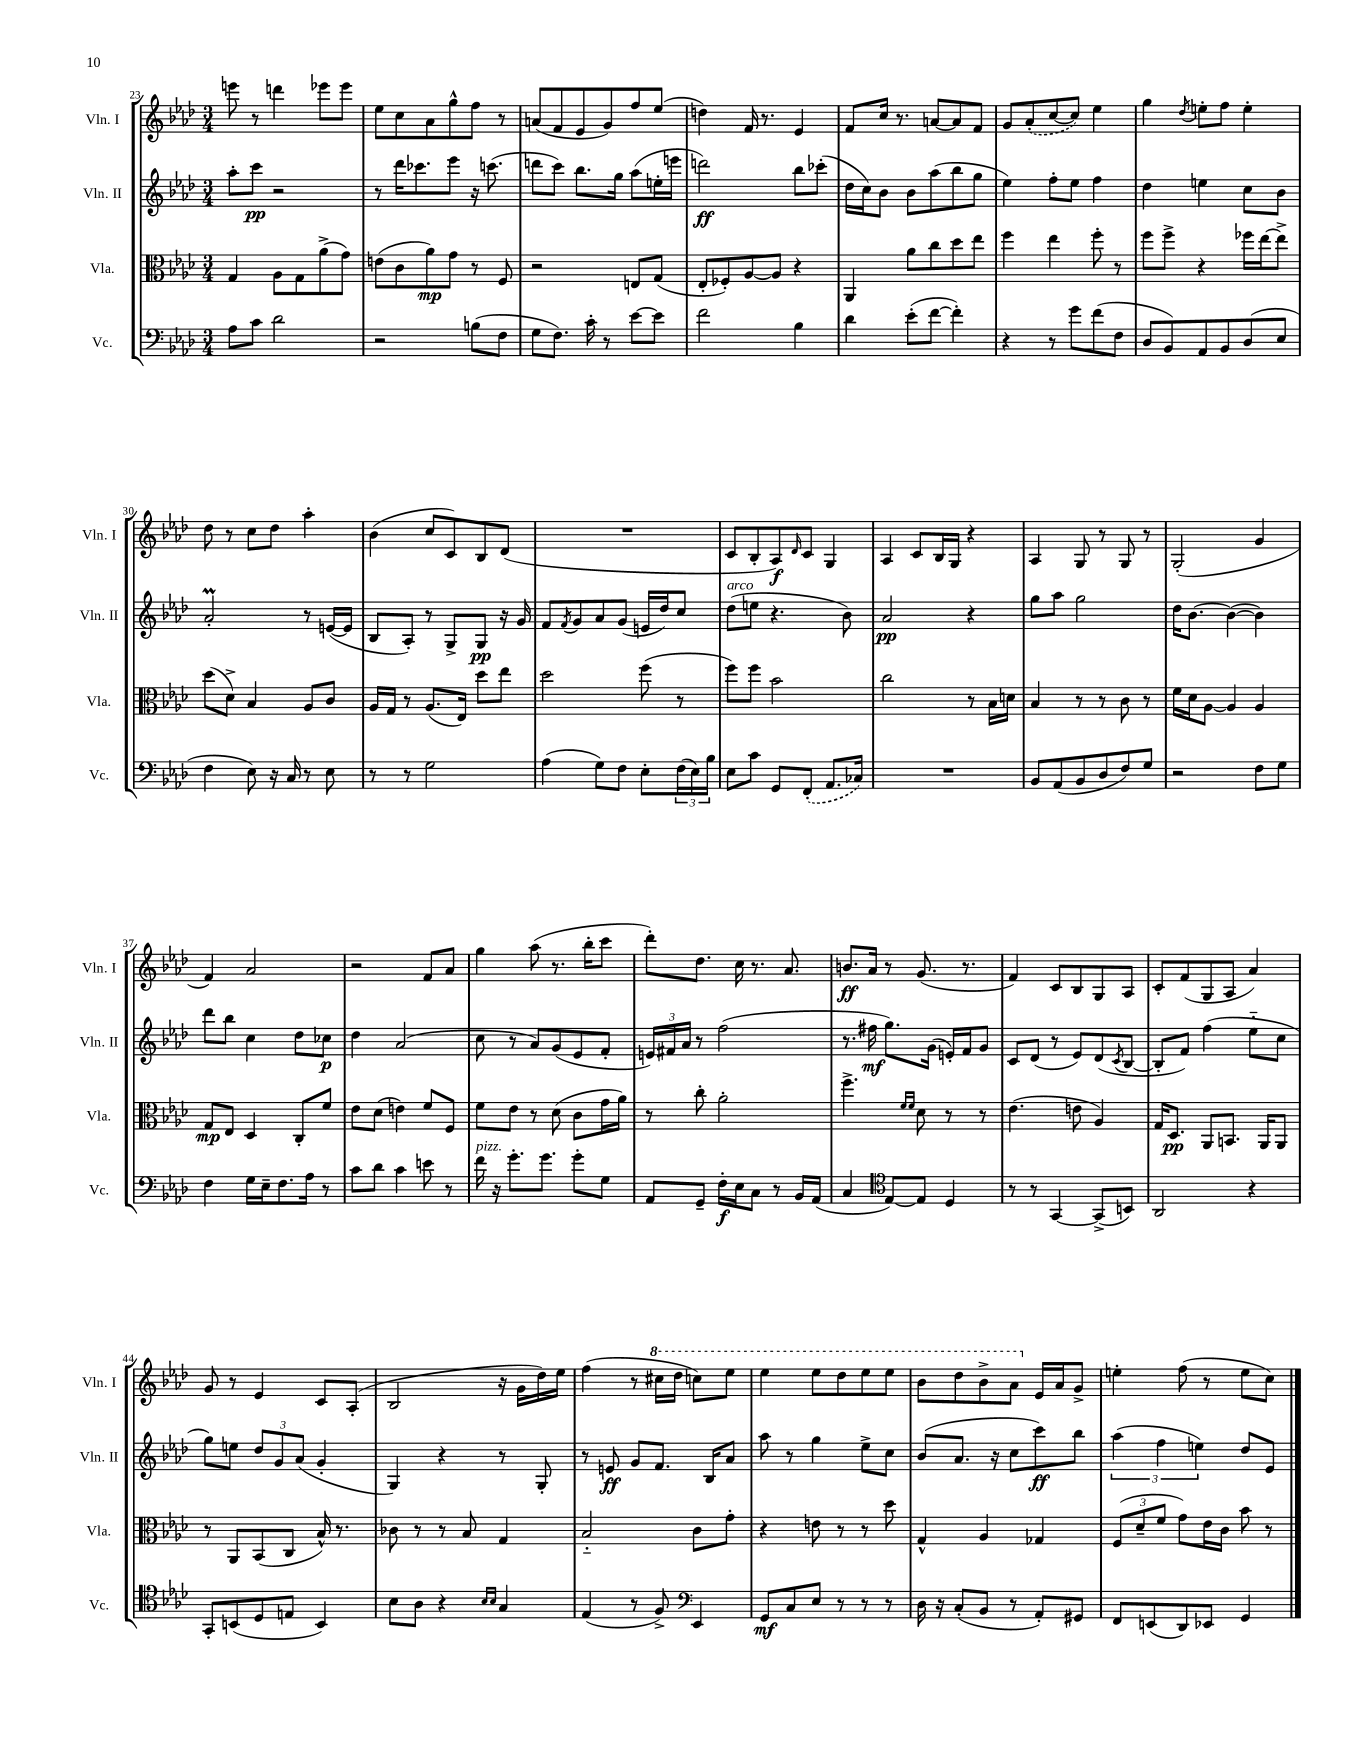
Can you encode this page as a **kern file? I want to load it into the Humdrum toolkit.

**kern	**kern	**kern	**kern
*staff4	*staff3	*staff2	*staff1
*clefF4	*clefC3	*clefG2	*clefG2
*k[b-e-a-d-]	*k[b-e-a-d-]	*k[b-e-a-d-]	*k[b-e-a-d-]
*M3/4	*M3/4	*M3/4	*M3/4
8A-\L	4G/	8aa-'\L	8eee\
8c\J	.	8ccc\J	8r
2d-\	8A-\L	2r	4ddd\
.	8G\	.	.
.	(8a-^\	.	8eee-\L
.	8g\J)	.	8eee-\J
=	=	=	=
2r	(8e\L	8r	8ee-\L
.	8c\	16ddd-\LK	8cc\
.	.	8.ccc-\	.
.	8a-\)	.	8a-\
.	8g\J	8eee-\J	8gg^^\
(8B\L	8r	16r	8ff\J
.	.	(8.ccc\	.
8F\J	8F/	.	8r
=	=	=	=
8G\L	2r	8ddd\L	(8a/L
8.F\J)	.	8ccc\J)	8f/
.	.	8.bb-\L	8e-/
16c'\	.	.	.
8r	.	.	8g/)
.	.	16gg\Jk	.
[8e-\L	8E/L	(8aa-\L	8ff/
8e-\]J	(8G/J	16ee'\L	(8ee-/J
.	.	16eee\JJ	.
=	=	=	=
2f\	8E-'/L	2ddd\)	4dd\)
.	8F-'/)	.	.
.	[8A-/	.	16f/
.	.	.	8.r
.	8A-/]J	.	.
4B-\	4r	8bb-\L	4e-/
.	.	(8ccc-'\J	.
=	=	=	=
4d-\	4AA-/	16dd-\LL	8f/L
.	.	16cc\J)	.
.	.	8b-\J	16cc/Jk
.	.	.	8.r
(8e-'\L	8a-\L	8b-\L	.
[8f\J	8cc\	(8aa-\	[8a/L
4f'\])	8dd-\	8bb-\	8a/]
.	8ee-\J	8gg\J	8f/J
=	=	=	=
4r	4ff\	4ee-\)	8g/L
.	.	.	(8a-'/
8r	4ee-\	8ff'\L	[8cc/
8g\L	.	8ee-\J	8cc/]J)
(8f\	8ff'\	4ff\	4ee-\
8F\J	8r	.	.
=	=	=	=
8D-/L	8ff\L	4dd-\	4gg\
8BB-/)	8ff^\J	.	.
.	.	.	8qdd-/
8AA-/	4r	4ee\	8ee'\L
8BB-/	.	.	8ff\J
(8D-/	16ff-\LL	8cc\L	4ee'\
.	[16ee-\J	.	.
8E-/J	8ee-^\]J	8b-\J	.
=	=	=	=
4F\	(8dd-\L	2a-'/	8dd-\
.	8d-^\J)	.	8r
8E-\)	4B-/	.	8cc\L
16r	.	.	8dd-\J
16C/	.	.	.
8r	8A-/L	8r	4aa-'\
8E-\	8c/J	([16e/LL	.
.	.	16e/]JJ	.
=	=	=	=
8r	16A-/LL	8B-/L	(4b-\
.	16G/JJ	.	.
8r	8r	8A-'/J)	.
2G\	(8.A-/L	8r	8cc/L
.	.	8G^/L	8c/)
.	16E-/Jk)	.	.
.	8dd-\L	8G/J	8B-/
.	8ee-\J	16r	(8d-/J
.	.	16g/	.
=	=	=	=
(4A-\	2dd-\	8f/L	2.r
.	.	8qf/	.
.	.	8g/	.
8G\L)	.	8a-/	.
8F\J	.	(8g/J	.
8E-'\L	(8ff\	16e/LL	.
.	.	16dd-/J)	.
(24F\L	8r	8cc/J	.
24E-\)	.	.	.
24B-\JJ	.	.	.
=	=	=	=
8E-\L	8ff\L)	(8dd-\L	8c/L
8c\J	8ff\J	8ee\J	8B-'/
8GG/L	2b-\	4.r	8A-/)
.	.	.	16qqd-/
(8FF'/J	.	.	8c/J
8.AA-/L	.	.	4G/
.	.	8b-\)	.
16C-/Jk)	.	.	.
=	=	=	=
2.r	2cc\	2a-/	4A-/
.	.	.	8c/L
.	.	.	16B-/L
.	.	.	16G/JJ
.	8r	4r	4r
.	16B-\LL	.	.
.	16d\JJ	.	.
=	=	=	=
8BB-/L	4B-/	8gg\L	4A-/
(8AA-/	.	8aa-\J	.
8BB-/	8r	2gg\	8G/
8D-/	8r	.	8r
8F/)	8c\	.	8G/
8G/J	8r	.	8r
=	=	=	=
2r	16f\LL	16dd-\LK	(2G'/
.	16d-\J	[8.b-\J	.
.	[8A-\J	.	.
.	4A-/]	(4b-\_	.
8F\L	4A-/	4b-\])	4g/
8G\J	.	.	.
=	=	=	=
4F\	8G/L	8ddd-\L	4f/)
.	8E-/J	8bb-\J	.
16G\LL	4D-/	4cc\	2a-/
16E-~\J	.	.	.
8.F\	.	.	.
.	8C'/L	8dd-\L	.
16A-\Jk	.	.	.
8r	8f/J	8cc-\J	.
=	=	=	=
8c\L	8e-\L	4dd-\	2r
8d-\J	(8d-\J	.	.
4c\	4e\)	(2a-/	.
8e\	8f/L	.	8f/L
8r	8F/J	.	8a-/J
=	=	=	=
16f\	8f\L	8cc\	4gg\
16r	.	.	.
8.g'\L	8e-\J	8r	.
.	8r	8a-/L)	(8aa-\
8.g\J	.	.	.
.	(8d-\	(8g/	8.r
8g'\L	8c\L	8e-/	.
.	.	.	16bb-'\LK
8G\J	16g\L	8f'/J	8ccc\J
.	16a-\JJ)	.	.
=	=	=	=
8AA-/L	8r	24e/LL)	8ddd-'\L)
.	.	24f#/	.
.	.	24a-/JJ	.
8GG~/J	8cc'\	8r	8.dd-\J
16F'\LL	2a-'\	(2ff\	.
16E-\J	.	.	16cc\
8C\J	.	.	8.r
8r	.	.	.
.	.	.	8.a-/
16BB-/LL	.	.	.
(16AA-/JJ	.	.	.
=	=	=	=
4C/	4.ff^\	8.r	8.b/L
.	.	16ff#\	16a-/Jk
*clefC4	*	*	*
[8E-/L)	.	8.gg\L)	8r
.	16qqf/LL	.	.
.	16qqf/JJ	.	.
8E-/]J	8d-\	.	(8.g/
.	.	(16g\Jk	.
4D-/	8r	16e'/LL)	.
.	.	16f/J	8.r
.	8r	8g/J	.
=	=	=	=
8r	(4.e-\	8c/L	4f/)
8r	.	(8d-/J	.
[4GG/	.	8r	8c/L
.	8e\	8e-/L)	8B-/
(8GG^/]L	4A-/)	(8d-/	8G/
.	.	8qc/	.
8BB/J)	.	[8B-/J	8A-/J
=	=	=	=
2AA-/	16G/LK	8B-'/]L	8c'/L
.	8.D-/J	.	.
.	.	8f/J)	(8f/
.	8AA-/L	(4ff\	8G/
.	8.BB/J	.	8A-/J
4r	.	8ee-'~\L	4a-/)
.	16AA-/LK	.	.
.	8AA-/J	8cc\J	.
=	=	=	=
8GG'/L	8r	8gg\L)	8g/
(8BB/	8AA-/L	8ee\J	8r
8D-/	(8BB-/	12dd-/L	4e-/
.	.	12g/	.
8E/J	8C/J	.	.
.	.	(12a-/J	.
4BB/)	16B-^^/)	4g'/	8c/L
.	8.r	.	.
.	.	.	(8A-'/J
=	=	=	=
8B-\L	8c-\	4G/)	2B-/
8A-\J	8r	.	.
4r	8r	4r	.
.	8B-/	.	.
16qqB-/LL	.	.	.
16qqB-/JJ	.	.	.
4G/	4G/	8r	16r
.	.	.	16g\LL
.	.	8G'/	16dd-\)
.	.	.	16ee-\JJ
=	=	=	=
(4E-/	2B-'~/	8r	(4ff\
.	.	8e/	.
8r	.	8g/L	8r
8F^/)	.	8.f/J	16ccc#\LL
.	.	.	16ddd-\JJ
*clefF4	*	*	*
4EE-/	8c\L	.	8ccc\L)
.	.	16B-/LK	.
.	8g'\J	8a-/J	8eee-\J
=	=	=	=
8GG/L	4r	8aa-\	4eee-\
8C/	.	8r	.
8E-/J	8e\	4gg\	8eee-\L
8r	8r	.	8ddd-\
8r	8r	8ee-^\L	8eee-\
8r	8dd-\	8cc\J	8eee-\J
=	=	=	=
16D-\	4G^^/	(8b-/L	8bb-\L
16r	.	.	.
(8C'/L	.	8.a-/J	8ddd-\
8BB-/J	4A-/	.	8bb-^\
.	.	16r	.
8r	.	8cc\L	8aa-\J
8AA-'/L)	4G-/	8ccc\)	16e-/LL
.	.	.	16a-/J
8GG#/J	.	8bb-\J	8g^/J
=	=	=	=
8FF/L	(12F/L	(6aa-\	4ee'\
.	12d-~/	.	.
(8EE/	.	.	.
.	12f/J	6ff\	.
8DD-/)	8g\L)	.	(8ff\
.	.	6ee\)	.
8EE-/J	16e-\L	.	8r
.	16c\JJ	.	.
4GG/	8b-\	8dd-/L	8ee\L
.	8r	8e-/J	8cc\J)
==	==	==	==
*-	*-	*-	*-
